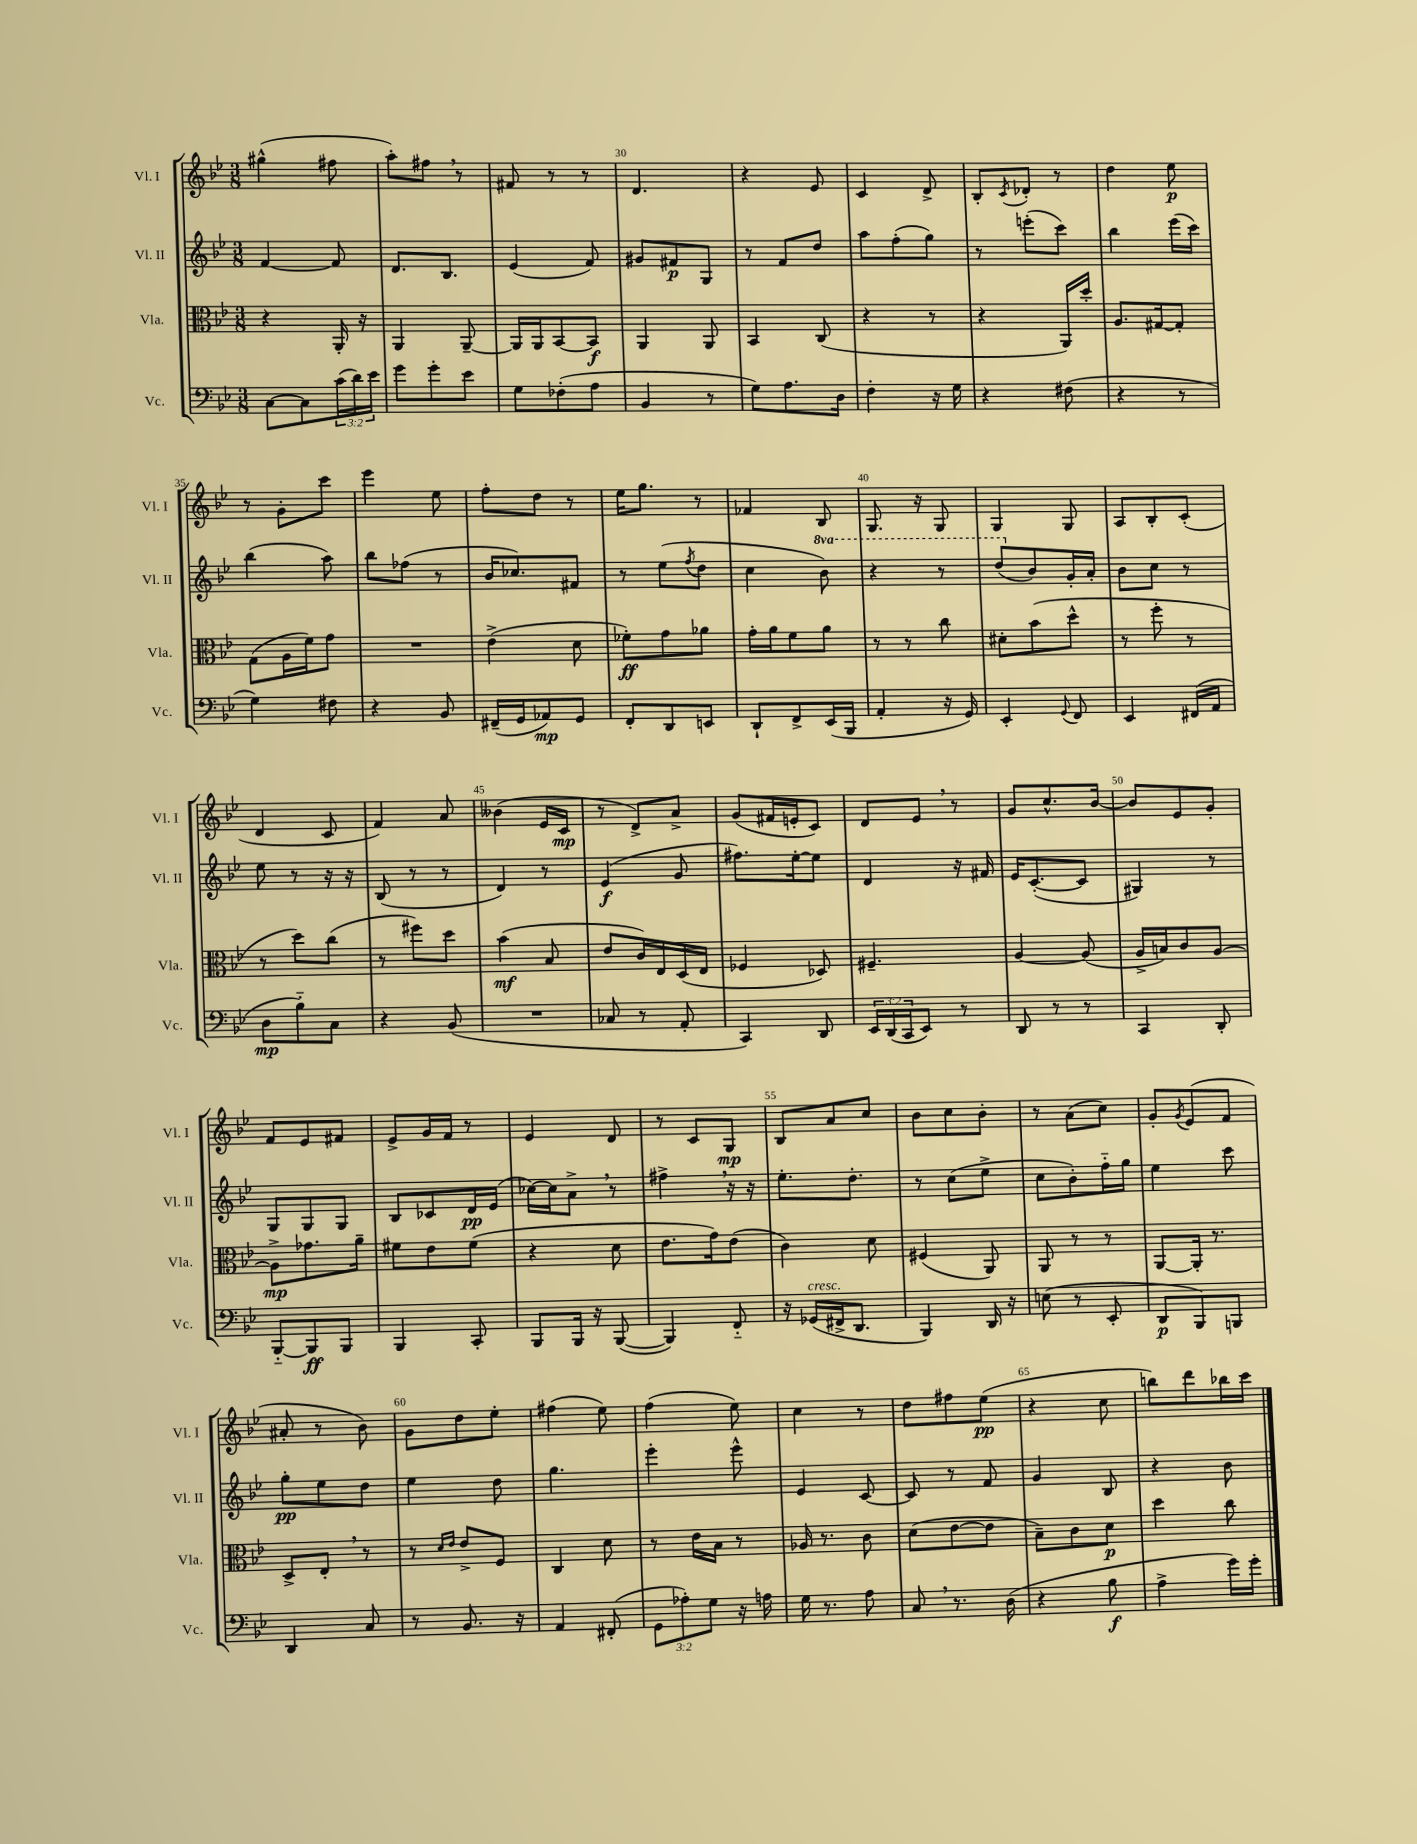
<<
\new StaffGroup <<
\new Staff = "s0" \with { instrumentName = "Vl. I" shortInstrumentName = "Vl. I" } {
    \clef treble \key bes \major \numericTimeSignature \time 3/8
    gis''4-^( fis''8 |
    a''8-.) fis''8 \breathe r8 |
    fis'8 r8 r8 |
    d'4. |
    r4 ees'8 |
    c'4 d'8-> |
    bes8-. \acciaccatura { c'8 } des'8-. r8 |
    d''4 ees''8\p |
    r8 g'8-. c'''8 |
    ees'''4 ees''8 |
    f''8-. d''8 r8 |
    ees''16 g''8. r8 |
    fes'4 bes8 |
    g8. r16 g8 |
    g4 g8 |
    a8 bes8-. c'8-.( |
    d'4 c'8 |
    f'4) a'8 |
    beses'4( ees'16 c'16\mp |
    r8 d'8->) a'8-> |
    g'8( fis'16 e'16-. c'8) |
    d'8 ees'8 \breathe r8 |
    g'8 c''8.-^ bes'16~ |
    bes'8 ees'8 g'8-. |
    f'8 ees'8 fis'8 |
    ees'8-> g'16 f'16 r8 |
    ees'4 d'8 |
    r8 c'8 g8\mp |
    bes8 a'8 c''8 |
    bes'8 c''8 bes'8-. |
    r8 a'8( c''8) |
    g'8-. \acciaccatura { g'8 } ees'8( f'8 |
    ais'8-. r8 bes'8) |
    g'8 d''8 ees''8-. |
    fis''4( ees''8) |
    f''4( ees''8) |
    c''4 r8 |
    d''8 fis''8 ees''8\pp( |
    r4 c''8 |
    b''8) d'''8 bes''16 c'''16 \bar "|." |
}
\new Staff = "s1" \with { instrumentName = "Vl. II" shortInstrumentName = "Vl. II" } {
    \clef treble \key bes \major \numericTimeSignature \time 3/8 \set Staff.ottavationMarkups = #ottavation-simple-ordinals
    f'4~ f'8 |
    d'8. bes8. |
    ees'4( f'8) |
    gis'8 fis'8\p g8 |
    r8 f'8 d''8 |
    a''8 f''8-.( g''8) |
    r8 e'''8-.( c'''8) |
    bes''4 ees'''16( c'''16) |
    bes''4( a''8) |
    bes''8 fes''8( r8 |
    bes'16 ces''8.) fis'8 |
    r8 ees''8( \acciaccatura { f''8 } d''8 |
    c''4 \ottava #1 bes''8) |
    r4 r8 |
    d'''8( \ottava #0 bes'8) g'16-. a'16-. |
    bes'8 c''8 r8 |
    ees''8 r8 r16 r16 |
    bes8( r8 r8 |
    d'4) r8 |
    ees'4\f( g'8 |
    fis''8.) ees''16~-. ees''8 |
    d'4 r16 fis'16 |
    ees'16 c'8.~-.( c'8 |
    gis4) r8 |
    g8 g8 g8 |
    bes8 ces'8 d'16\pp ees'16( |
    ces''16~) ces''16 a'8-> \breathe r8 |
    fis''4-> \breathe r16 r16 |
    ees''8.-. d''8.-. |
    r8 c''8( ees''8-> |
    c''8 bes'8-.) f''16-_ g''16 |
    ees''4 c'''8 |
    g''8-.\pp ees''8 d''8 |
    ees''4 d''8 |
    g''4. |
    ees'''4-. ees'''8-^ |
    ees'4 c'8~ |
    c'8 r8 f'8 |
    g'4 bes8 |
    r4 bes'8 \bar "|." |
}
\new Staff = "s2" \with { instrumentName = "Vla." shortInstrumentName = "Vla." } {
    \clef alto \key bes \major \numericTimeSignature \time 3/8
    r4 a,16-. r16 |
    a,4 a,8~-- |
    a,16 a,16 bes,8~ bes,8\f |
    a,4 a,8 |
    bes,4 c8( |
    r4 r8 |
    r4 a,16) d''16-. |
    a8. gis16~ gis8-. |
    g8( a16 f'16) g'8 |
    R4. |
    ees'4->( d'8 |
    fes'8-.\ff) g'8 aes'8 |
    g'16-. a'16 f'8 a'8 |
    r8 r8 c''8 |
    dis'8-. bes'8( d''8-^ |
    r8 f''8-. r8 |
    r8 d''8) c''8( |
    r8 fis''8) d''8 |
    bes'4\mf( bes8 |
    ees'8 c'16) ees16 d16( ees16 |
    fes4 des8) |
    fis4.-- |
    a4~ a8( |
    a16-> b16) c'8 a8~ |
    a8->\mp ges'8. a'16-- |
    fis'8 ees'8 fis'8( |
    r4 d'8 |
    ees'8. g'16) ees'8( |
    c'4) d'8 |
    fis4( a,8) |
    a,8 r8 r8 |
    a,8~ a,16-. r8. |
    d8-> ees8-. \breathe r8 |
    r8 \grace { d'16 ees'16 } ees'8-> f8 |
    c4 d'8 |
    r8 ees'16 bes16 r8 |
    aes16 r8. c'8 |
    d'8( ees'8~ ees'8 |
    bes8--) c'8 d'8\p |
    d''4 c''8 \bar "|." |
}
\new Staff = "s3" \with { instrumentName = "Vc." shortInstrumentName = "Vc." } {
    \clef bass \key bes \major \numericTimeSignature \time 3/8 \override Staff.TupletNumber.text = #tuplet-number::calc-fraction-text
    c8~ c8 \tuplet 3/2 { c'16( d'16) ees'16 } |
    g'8 g'8-. ees'8 |
    g8 fes8-.( a8 |
    bes,4 r8 |
    g8) a8. d16 |
    f4-. r16 g16 |
    r4 fis8( |
    r4 r8 |
    g4) fis8 |
    r4 bes,8 |
    fis,16--( g,16 aes,8\mp) g,8 |
    f,8-. d,8 e,8 |
    d,8-! f,8-> ees,16( bes,,16 |
    a,4-. r16 g,16) |
    ees,4-. \appoggiatura { g,8 } f,8 |
    ees,4 fis,16( a,16 |
    d8\mp bes8-_) c8 |
    r4 bes,8( |
    R4. |
    ces8 r8 a,8-. |
    c,4) d,8 |
    \tuplet 3/2 { ees,16 d,16( c,16 } ees,8) r8 |
    d,8 r8 r8 |
    c,4 d,8-. |
    bes,,8~-_ bes,,8\ff bes,,8 |
    bes,,4 c,8-. |
    bes,,8 bes,,16 r16 bes,,8~( |
    bes,,4) f,8-_ |
    r16 ges,16^\markup { \italic "cresc." }( fis,16-> d,8. |
    bes,,4) d,16 r16 |
    e8( r8 ees,8-. |
    d,8\p bes,,8) b,,8 |
    d,4 c8 |
    r8 bes,8. r16 |
    a,4 fis,8-.( |
    \tuplet 3/2 { g,8 aes8-.) g8 } r16 a16 |
    g16 r8. a8 |
    c8 \breathe r8. d16( |
    r4 bes8\f |
    a4-> g'16) g'16-. \bar "|." |
}
>>
>>
\layout { \context { \Score currentBarNumber = #27 \override BarNumber.break-visibility = ##(#f #t #t) barNumberVisibility = #(every-nth-bar-number-visible 5) } }
